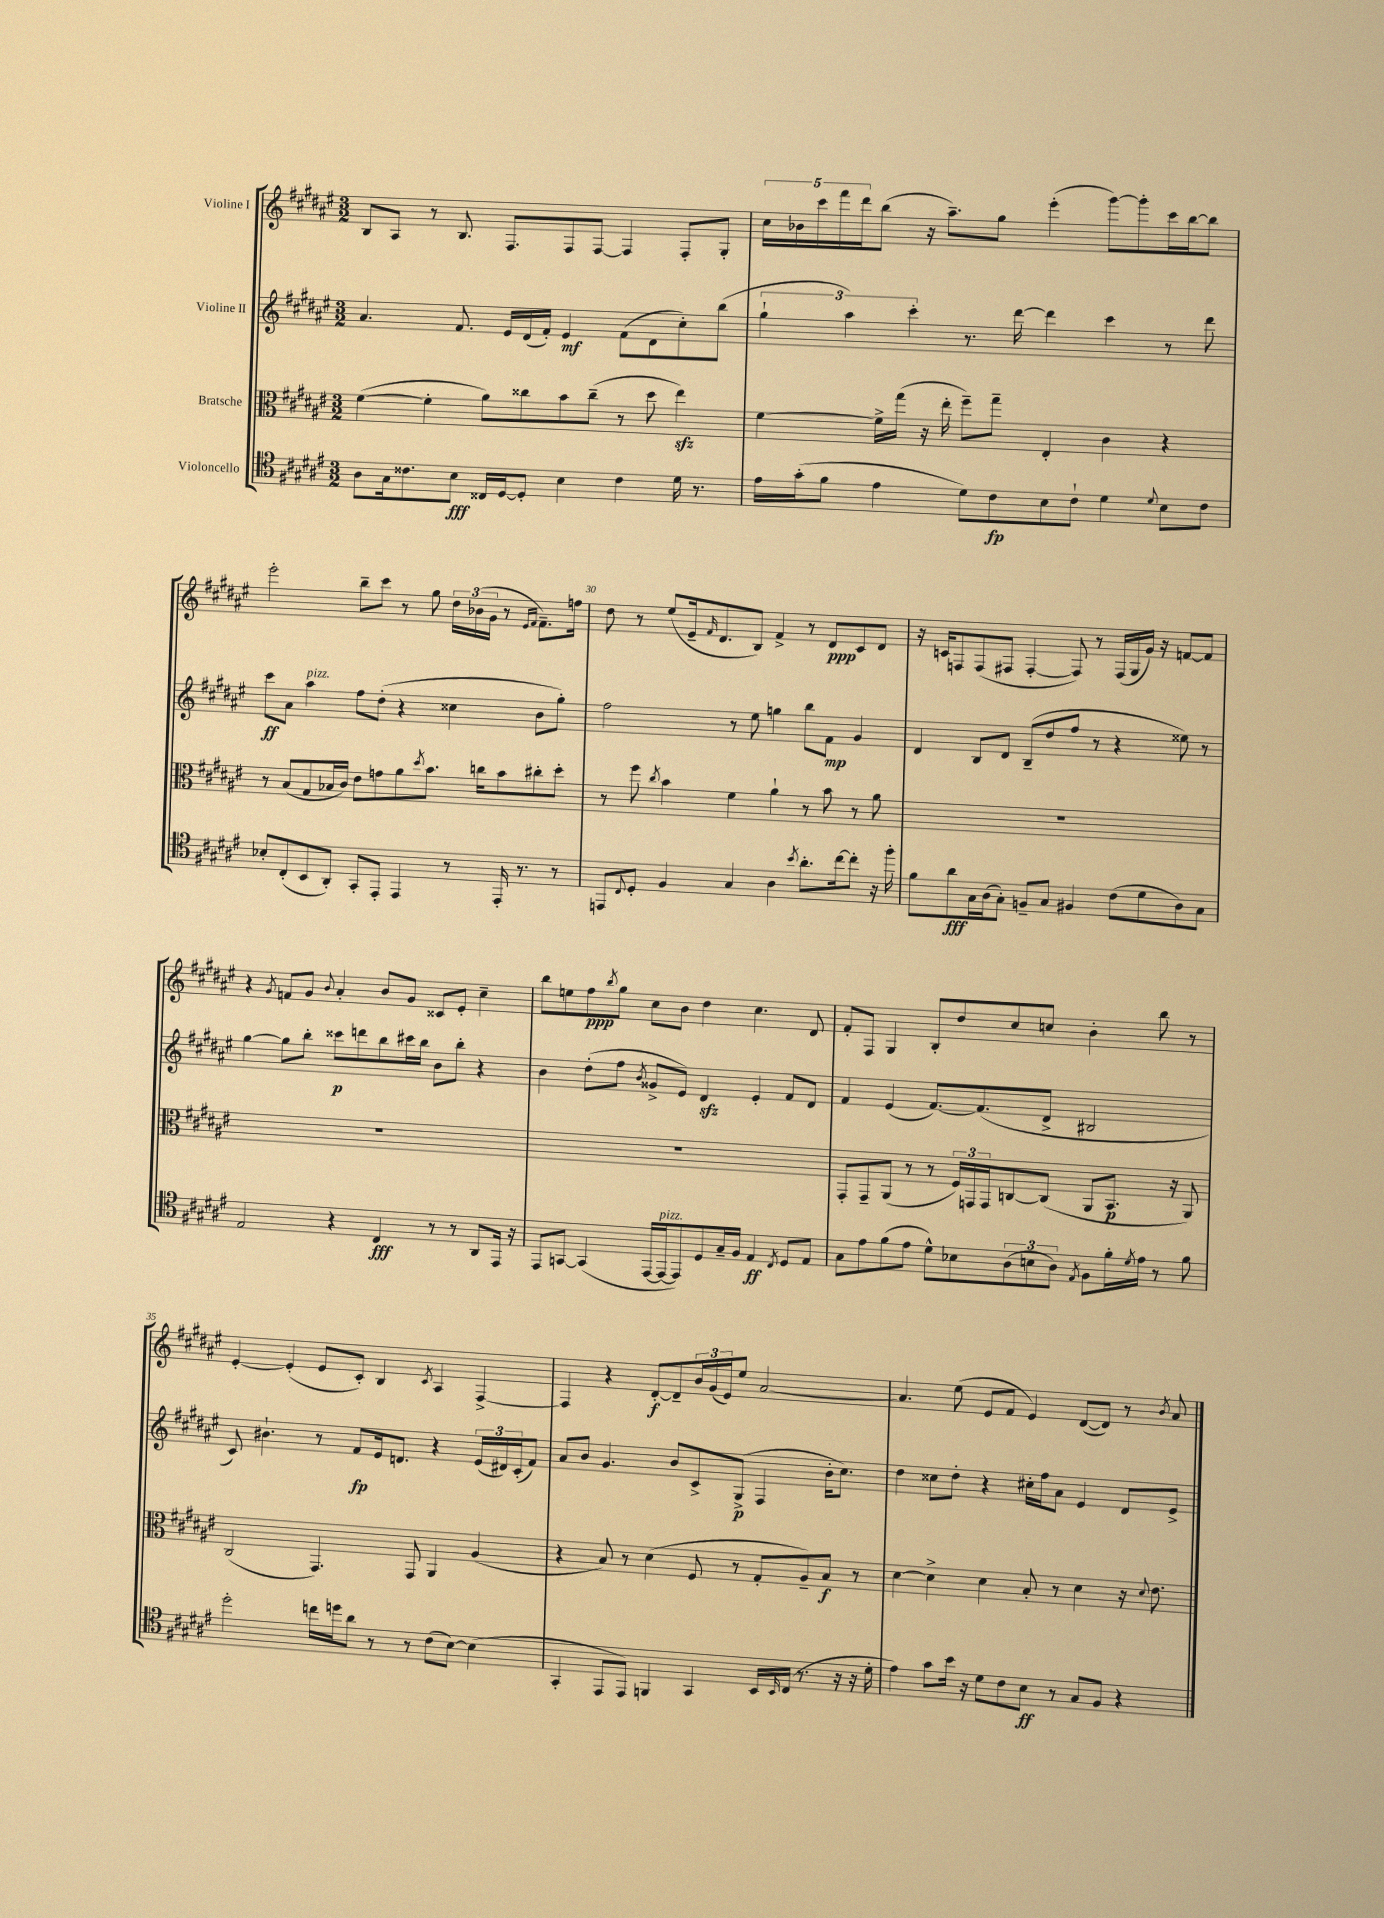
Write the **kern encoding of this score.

**kern	**dynam	**kern	**dynam	**kern	**dynam	**kern	**dynam
*part4	*part4	*part3	*part3	*part2	*part2	*part1	*part1
*staff4	*staff4	*staff3	*staff3	*staff2	*staff2	*staff1	*staff1
*I"Violoncello	*	*I"Bratsche	*	*I"Violine II	*	*I"Violine I	*
*clefC4	*	*clefC3	*	*clefG2	*	*clefG2	*
*k[f#c#g#d#a#e#]	*	*k[f#c#g#d#a#e#]	*	*k[f#c#g#d#a#e#]	*	*k[f#c#g#d#a#e#]	*
*M3/2	*	*M3/2	*	*M3/2	*	*M3/2	*
=27	=27	=27	=27	=27	=27	=27	=27
8A#\L	.	([4f#\	.	4.a#/	.	8B/L	.
16G#\k	.	.	.	.	.	8A#/J	.
8.c##X\	.	.	.	.	.	.	.
.	.	4f#'\]	.	.	.	8r	.
8B\J	fff	.	.	8.f#/	.	8.B/	.
16C##X/LL	.	8a#\L)	.	.	.	.	.
[16D#/J	.	.	.	16e#/LL	.	8.F#/L	.
8D#'/J]	.	8cc##X\	.	(16d#/	.	.	.
.	.	.	.	16f#'/JJ)	.	.	.
4B\	.	8b\	.	4e#/	mf	8F#/	.
.	.	(8cc##~\J	.	.	.	[8F#/J	.
4c##\	.	8r	.	(8f#\L	.	4F#/]	.
.	.	8dd#\	.	8d#\	.	.	.
16d#\	.	4ee#zz\)	.	8cc#'\)	.	8F#'/L	.
8.r	.	.	.	.	.	.	.
.	.	.	.	(8bb\J	.	8G#'/J	.
=28	=28	=28	=28	=28	=28	=28	=28
16e#\LL	.	[4f#\	.	6gg#`\	.	20cc#\LL	.
.	.	.	.	.	.	20b-X\	.
(16g#'\J	.	.	.	.	.	.	.
.	.	.	.	.	.	20ccc#\	.
8f#\J	.	.	.	.	.	.	.
.	.	.	.	.	.	20fff#\	.
.	.	.	.	6aa#\)	.	.	.
.	.	.	.	.	.	20ddd#\J	.
4e#\	.	16f#^\LL]	.	.	.	(8bb\J	.
.	.	(16gg#\JJ	.	.	.	.	.
.	.	.	.	6ccc#'\	.	.	.
.	.	16r	.	.	.	16r	.
.	.	16ee#'\	.	.	.	8.aa#~\L)	.
8d#\L)	.	8ff#~\L)	.	8.r	.	.	.
8c#\	fp	8gg#~\J	.	.	.	8gg#\J	.
.	.	.	.	[16ddd#\	.	.	.
8B\	.	4E#'/	.	4ddd#\]	.	(4eee#'\	.
8c#`\J	.	.	.	.	.	.	.
4d#\	.	4c#\	.	4ccc#\	.	[8ggg#\L)	.
.	.	.	.	.	.	8ggg#'\]	.
8qqd#/	.	.	.	.	.	.	.
8B\L	.	4r	.	8r	.	16ccc#\L	.
.	.	.	.	.	.	[16bb\J	.
8c#\J	.	.	.	8ddd#\	.	8bb\J]	.
!!LO:LB:g=z
=29	=29	=29	=29	=29	=29	=29	=29
8B-X'/L	.	8r	.	8ccc#\L	ff	2eee#'\	.
(8C#'/	.	(8B/L	.	8a#\J	.	.	.
!	!	!	!	!LO:TX:a:i:t=pizz.	!	!	!
8BB/	.	8G#/	.	4aa#\	.	.	.
8AA#'/J)	.	16B-X/L	.	.	.	.	.
.	.	16c#/JJ)	.	.	.	.	.
8GG#'/L	.	8e#\L	.	8ff#\L	.	8bb~\L	.
8EE#'/J	.	8gn\	.	(8dd#'\J	.	8ccc#\J	.
4EE#/	.	8a#\	.	4r	.	8r	.
.	.	8qdd#/	.	.	.	.	.
.	.	8.b\J	.	.	.	8gg#\	.
8r	.	.	.	4cc##X\	.	24dd#\LL	.
.	.	.	.	.	.	(24b-X\	.
.	.	16ccn\KL	.	.	.	.	.
.	.	.	.	.	.	24g#\JJ	.
16EE#'/	.	8b\	.	.	.	8r	.
8.r	.	.	.	.	.	.	.
.	.	.	.	.	.	16qqe#/LL	.
.	.	.	.	.	.	16qqf#/JJ	.
.	.	8cc#X'\	.	8b\L	.	8.f#~\L)	.
8r	.	8dd#'\J	.	8gg#'\J)	.	.	.
.	.	.	.	.	.	16ffn\Jk	.
=30	=30	=30	=30	=30	=30	=30	=30
8EEn/L	.	8r	.	2ff#\	.	8dd#\	.
8qqC#/	.	.	.	.	.	.	.
8D#'/J	.	8ff#\	.	.	.	8r	.
.	.	8qcc#/	.	.	.	.	.
4F#/	.	4b\	.	.	.	(8ee#/L	.
.	.	.	.	.	.	16e#~/k	.
.	.	.	.	.	.	16qqf#/	.
.	.	.	.	.	.	8.d#/	.
4G#/	.	4f#\	.	8r	.	.	.
.	.	.	.	8ee#\	.	8B/J)	.
4A#\	.	4a#`\	.	4ggn\	.	4f#^/	.
8qb/	.	.	.	.	.	.	.
8.a#'\L	.	8r	.	8bb\L	.	8r	.
.	.	8b\	.	8f#\J	mp	8d#/L	ppp
[16cc#\k	.	.	.	.	.	.	.
8cc#'\J]	.	8r	.	4g#/	.	8c#/	.
16r	.	8a#\	.	.	.	8d#/J	.
16ff#'\	.	.	.	.	.	.	.
=31	=31	=31	=31	=31	=31	=31	=31
8f#\L	.	1.r	.	4d#/	.	16r	.
.	.	.	.	.	.	16cn/KL	.
8a#\	fff	.	.	.	.	8Fn/	.
16G#\L	.	.	.	8B/L	.	(8F/	.
(16A#\J	.	.	.	.	.	.	.
8G#'\J)	.	.	.	8d#/J	.	8F#X/J	.
8Fn~/L	.	.	.	(8B~/L	.	[4F#'/	.
8G#/J	.	.	.	8dd#/	.	.	.
4F#X/	.	.	.	8ff#/J	.	8F#/])	.
.	.	.	.	8r	.	8r	.
(8c#\L	.	.	.	4r	.	(16F#/LL	.
.	.	.	.	.	.	16G#/	.
8d#\	.	.	.	.	.	16g#/JJ)	.
.	.	.	.	.	.	16r	.
8A#\)	.	.	.	8ee##X\)	.	[8fn/L	.
8G#\J	.	.	.	8r	.	8f/J]	.
!!LO:LB:g=z
=32	=32	=32	=32	=32	=32	=32	=32
2E#/	.	1.r	.	[4gg#\	.	4r	.
.	.	.	.	.	.	8qg#/	.
.	.	.	.	8gg#\L]	.	8fn/L	.
.	.	.	.	8bb'\J	.	8g#/J	.
.	.	.	.	.	.	8qqb/	.
4r	.	.	.	8ccc##X\L	p	4a#'/	.
.	.	.	.	8dddn\	.	.	.
4C#/	fff	.	.	8bb\	.	8b/L	.
.	.	.	.	16ccc#X\L	.	8g#/J	.
.	.	.	.	16bb\JJ	.	.	.
8r	.	.	.	8b\L	.	8c##X/L	.
8r	.	.	.	8bb'\J	.	8e#'/J	.
8AA#/L	.	.	.	4r	.	4cc#~\	.
16EE#/Jk	.	.	.	.	.	.	.
16r	.	.	.	.	.	.	.
=33	=33	=33	=33	=33	=33	=33	=33
8EE#/L	.	1.r	.	4b\	.	8bb\L	.
[8GGn/J	.	.	.	.	.	8een\	.
(4GG/]	.	.	.	(8dd#'\L	.	8ff#\	ppp
.	.	.	.	.	.	8qbb/	.
.	.	.	.	8ff#\J	.	8gg#\J	.
.	.	.	.	8qb/	.	.	.
[16EE#/LL	.	.	.	8g##X^/L	.	8cc#\L	.
!LO:TX:a:i:t=pizz.	!	!	!	!	!	!	!
16EE#/J_	.	.	.	.	.	.	.
8EE#/])	.	.	.	8e#/J)	.	8b\J	.
8D#/	.	.	.	4d#zz/	.	4dd#\	.
16G#~/L	.	.	.	.	.	.	.
16F#/JJ	.	.	.	.	.	.	.
4E#/	ff	.	.	4e#'/	.	4.cc#\	.
8qC#/	.	.	.	.	.	.	.
8D#/L	.	.	.	8f#/L	.	.	.
8E#/J	.	.	.	8d#/J	.	8d#/	.
=34	=34	=34	=34	=34	=34	=34	=34
8G#\L	.	8GG#'/L	.	4f#/	.	8f#'/L	.
8e#\	.	8GG#~/	.	.	.	8F#/J	.
(8f#\	.	(8AA#/J	.	(4e#/	.	4G#/	.
8e#\J	.	8r	.	.	.	.	.
8d#^^\L)	.	8r	.	[8.f#/L)	.	8B'/L	.
8B-X\	.	24F#/LL)	.	.	.	8dd#/	.
.	.	24GGn/	.	.	.	.	.
.	.	.	.	(8.f#/]	.	.	.
.	.	24GG/J	.	.	.	.	.
(12A#\	.	[8Cn/	.	.	.	8cc#/	.
12Bn\	.	.	.	.	.	.	.
.	.	(8C/J]	.	8d#^/J	.	8ccn/J	.
12A#\J)	.	.	.	.	.	.	.
8qE#/	.	.	.	.	.	.	.
8F#\L	.	8AA#/L	.	2B#X/	.	4b'\	.
16f#'\L	.	8.BB/J	p	.	.	.	.
8qd#/	.	.	.	.	.	.	.
16e#\JJ	.	.	.	.	.	.	.
8r	.	.	.	.	.	8bb\	.
.	.	16r	.	.	.	.	.
8f#\	.	8AA#/)	.	.	.	8r	.
!!LO:LB:g=z
=35	=35	=35	=35	=35	=35	=35	=35
2dd#'\	.	(2C#/	.	8c#/)	.	[4e#'/	.
.	.	.	.	4.b#X`\	.	.	.
.	.	.	.	.	.	(4e#'/]	.
16ccn\LL	.	4.GG#/)	.	8r	.	8e#/L	.
16ddn\J	.	.	.	.	.	.	.
8a#\J	.	.	.	8f#/L	fp	8c#'/J)	.
8r	.	.	.	16e#/k	.	4B/	.
.	.	.	.	8.dn/J	.	.	.
8r	.	8GG#/	.	.	.	.	.
.	.	.	.	.	.	8qc#/	.
(8c#\L	.	4AA#/	.	4r	.	4A#/	.
[8B\J)	.	.	.	.	.	.	.
(4B\]	.	(4A#/	.	(24e#/LL	.	[4F#^/	.
.	.	.	.	24d#X/)	.	.	.
.	.	.	.	(24c#'/J	.	.	.
.	.	.	.	8f#/J)	.	.	.
=36	=36	=36	=36	=36	=36	=36	=36
4GG#'/	.	4r	.	8a#/L	.	4F#/]	.
.	.	.	.	8b/J	.	.	.
8EE#/L	.	8B/)	.	4.g#/	.	4r	.
8EE#/J)	.	8r	.	.	.	.	.
4FFn/	.	(4d#\	.	.	.	[8d#'/L	f
.	.	.	.	8b/L	.	8d#~/]	.
4GG#/	.	8F#/	.	8c#^/	.	24b/L	.
.	.	.	.	.	.	(24g#/	.
.	.	.	.	.	.	24e#/J)	.
.	.	8r	.	(8G#^/J	p	8ee#/J	.
16BB/LL	.	8G#'/L	.	4F#/	.	[2a#/	.
16qqBB/	.	.	.	.	.	.	.
(16C#/JJ	.	.	.	.	.	.	.
8.r	.	8A#~/)	.	.	.	.	.
.	.	8B/J	f	16b'\KL	.	.	.
16r	.	.	.	8.cc#\J)	.	.	.
16r	.	8r	.	.	.	.	.
16d#'\	.	.	.	.	.	.	.
=37	=37	=37	=37	=37	=37	=37	=37
4e#\)	.	[4d#\	.	4dd#\	.	4.a#/]	.
8g#\L	.	4d#^\]	.	8cc##X\L	.	.	.
16b\Jk	.	.	.	8dd#'\J	.	(8ee#\	.
16r	.	.	.	.	.	.	.
8d#\L	.	4d#\	.	4r	.	8e#/L	.
8c#\	.	.	.	.	.	8f#/J	.
8B\J	ff	8B'/	.	16cc#X'\LL	.	4e#/)	.
.	.	.	.	16ff#\J	.	.	.
8r	.	8r	.	8a#\J	.	.	.
8G#/L	.	4d#\	.	4e#/	.	([8d#/L	.
8F#/J	.	.	.	.	.	8d#/J])	.
4r	.	16r	.	8d#/L	.	8r	.
.	.	8qqd#/	.	.	.	.	.
.	.	8.e#\	.	.	.	.	.
.	.	.	.	.	.	8qb/	.
.	.	.	.	8e#^/J	.	8a#/	.
==	==	==	==	==	==	==	==
*-	*-	*-	*-	*-	*-	*-	*-
